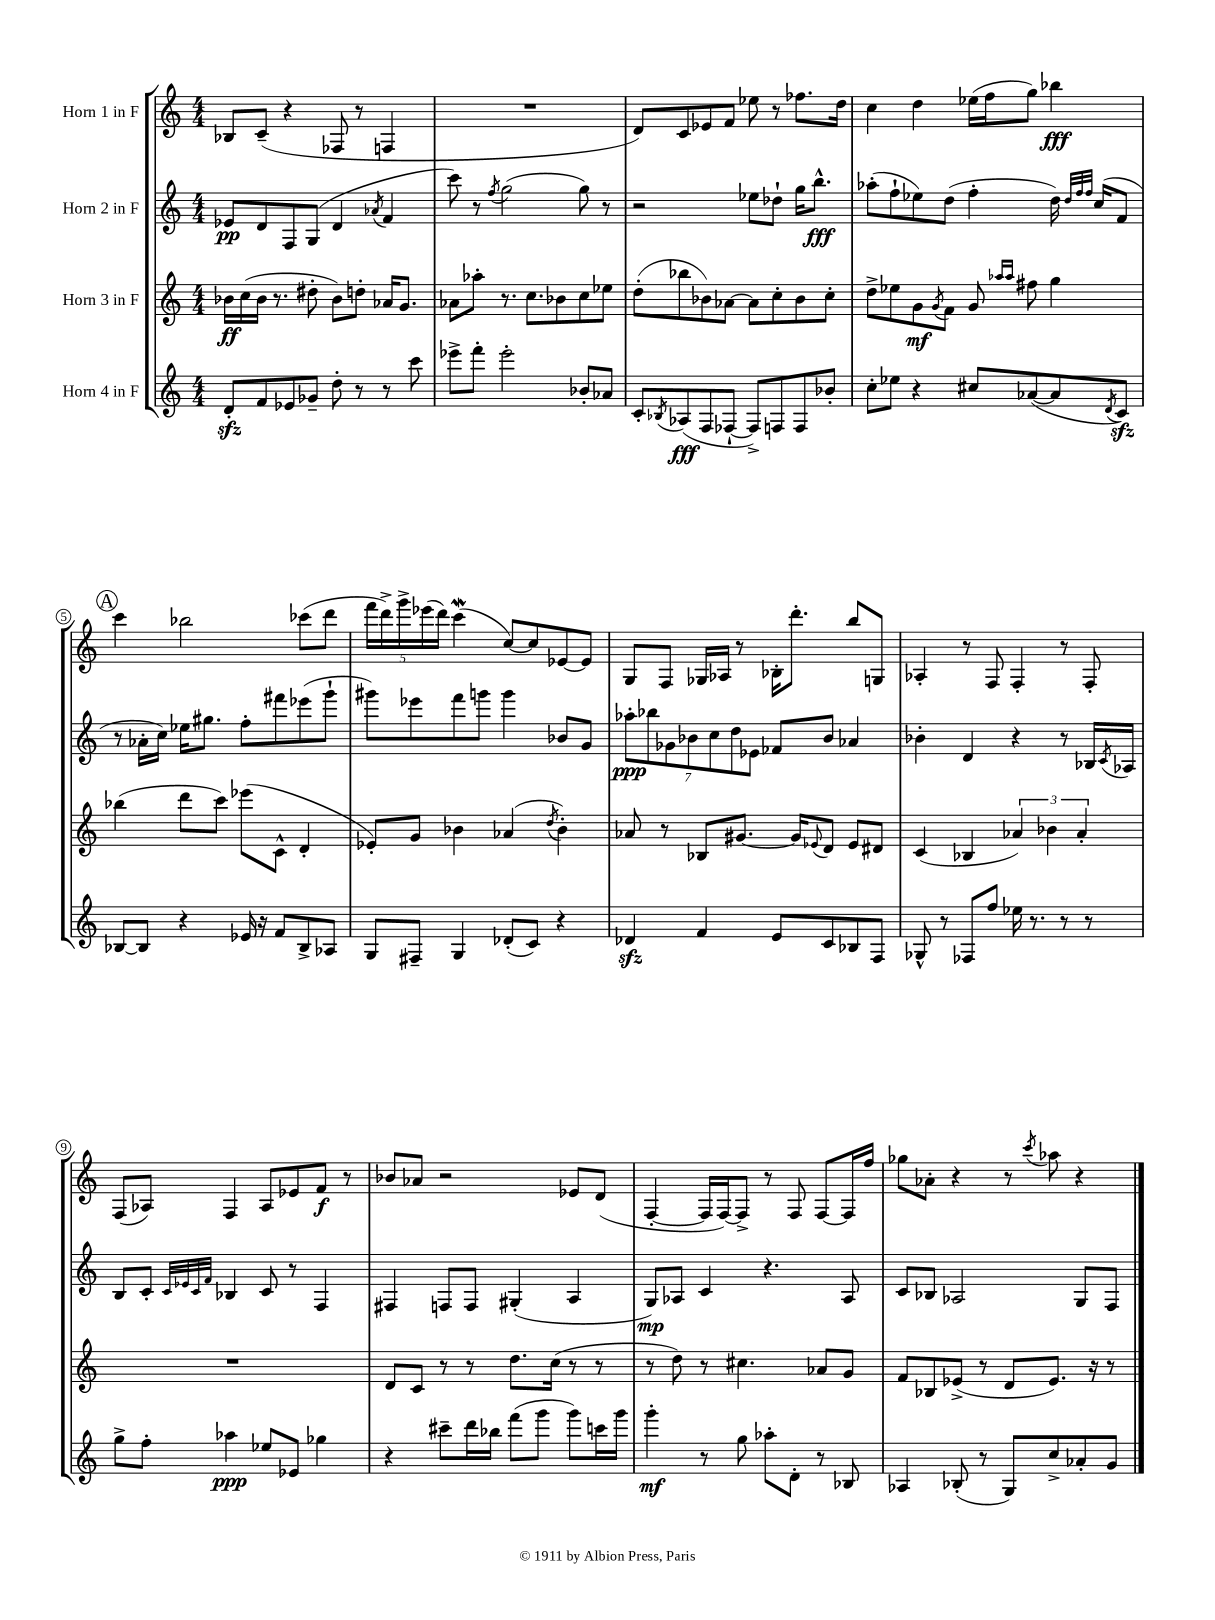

**kern	**kern	**kern	**kern
*staff4	*staff3	*staff2	*staff1
*clefG2	*clefG2	*clefG2	*clefG2
*k[]	*k[]	*k[]	*k[]
*M4/4	*M4/4	*M4/4	*M4/4
8d'	16b-	8e-	8B-
.	(16cc	.	.
8f	16b-	8d	(8c~
.	8.r	.	.
8e-	.	8F	4r
8g-~	8dd#'	(8G	.
8dd'	8b-)	4d	8F-
8r	8dd'	.	8r
.	.	8qa-	.
8r	16a-	4f	4F
.	8.g	.	.
8ccc	.	.	.
=	=	=	=
8eee-^	8a-	8ccc)	1r
8fff'	8aa-'	8r	.
.	.	8qff	.
2eee-'	8.r	(2gg	.
.	8.cc	.	.
.	8b-	.	.
8b-'	8cc	8gg)	.
8a-	8ee-	8r	.
=	=	=	=
8c'	(8dd'	2r	8d)
8qB-	.	.	.
(8A-	8bb-	.	8c
8F	8b-)	.	8e-
[8F-`	[8a-	.	8f
8F-^])	8a-]	8ee-	8ee-
8F	8cc'	8dd-`	8r
8F	8b-	16gg	8.ff-
.	.	8.bb^^	.
8b-'	8cc'	.	.
.	.	.	16dd
=	=	=	=
8cc'	8dd^	(8aa-'	4cc
8ee-	8ee-	8ff`	.
4r	8g	8ee-)	4dd
.	8qg	.	.
.	8f	(8dd	.
8cc#	8g	4ff'	(16ee-
.	.	.	16ff
.	16qqaa-	.	.
.	16qqaa-	.	.
([8a-	8ff#	.	8gg)
8a-]	4gg	16dd)	4bb-
.	.	32qqdd	.
.	.	32qqff	.
.	.	32qqff	.
.	.	(16cc	.
8qd	.	.	.
8c)	.	8f	.
=	=	=	=
[8B-	(4bb-	8r	4ccc
8B-]	.	16a-'	.
.	.	16cc)	.
4r	8ddd	16ee-	2bb-
.	.	8.gg#	.
.	8ccc)	.	.
16e-	(8eee-	8ff'	.
16r	.	.	.
8f	8c^^	8fff#	.
8B-^	4d'	(8eee-	(8ccc-
8A-	.	8ggg`	8ddd
=	=	=	=
8G	8e-')	8ggg#)	20fff
.	.	.	20ddd^)
.	.	.	20ggg^
8F#~	8g	8eee-	.
.	.	.	(20eee-
.	.	.	20ddd)
4G	4b-	8fff	(4ccc
.	.	8ggg	.
(8d-'	(4a-	4ggg	[8cc)
8c)	.	.	8cc]
.	8qdd	.	.
4r	4b-')	8b-	[8e-
.	.	8g	8e-]
=	=	=	=
4d-	8a-	14aa-'	8G
.	.	14bb-	.
.	8r	.	8F
.	.	14g-	.
.	.	14b-	.
4f	8B-	.	16G-
.	.	14cc	.
.	.	.	16A-
.	.	14dd	.
.	[8.g#	.	8r
.	.	14e-	.
8e	.	8f-	16B-'
.	16g#]	.	8.ddd'
.	8qqe-	.	.
8c	8d	8b-	.
8B-	8e-	4a-	8bb
8F	8d#	.	8G
=	=	=	=
8G-^^	(4c	4b-'	4A-'
8r	.	.	.
8F-	4B-	4d	8r
8ff	.	.	8F
16ee-	6a-)	4r	4F'
8.r	.	.	.
.	6b-	.	.
8r	.	8r	8r
.	6a-'	.	.
8r	.	16B-	8F'
.	.	8qc	.
.	.	16A-	.
=	=	=	=
8gg^	1r	8B	(8F
8ff'	.	8c'	8A-)
.	.	32qqc	.
.	.	32qqe-	.
.	.	32qqc	.
.	.	32qqf	.
4aa-	.	4B-	4F
8ee-	.	8c	8A-
8e-	.	8r	8e-
4gg-	.	4F	8f
.	.	.	8r
=	=	=	=
4r	8d	4F#	8b-
.	8c	.	8a-
8ccc#~	8r	8F	2r
16ddd	8r	8F	.
16bb-	.	.	.
(8fff	8.dd	(4G#'	.
8ggg	.	.	.
.	(16cc	.	.
8ggg)	8r	4A	8e-
16ccc	8r	.	(8d
16ggg	.	.	.
=	=	=	=
4ggg'	8r	8G)	[4F'
.	8dd)	8A-	.
8r	8r	4c	16F]
.	.	.	[16F)
8gg	4.cc#	.	8F^]
8aa-'	.	4.r	8r
8d'	.	.	8F
8r	8a-	.	[8F
8B-	8g	8A-	16F]
.	.	.	16ff
=	=	=	=
4A-	8f	8c	8gg-
.	8B-	8B-	8a-'
(8B-'	(8e-^	2A-	4r
8r	8r	.	.
8G)	8d	.	8r
.	.	.	8qccc
8cc^	8.e-)	.	8aa-
8a-'	.	8G	4r
.	16r	.	.
8g	8r	8F	.
==	==	==	==
*-	*-	*-	*-
